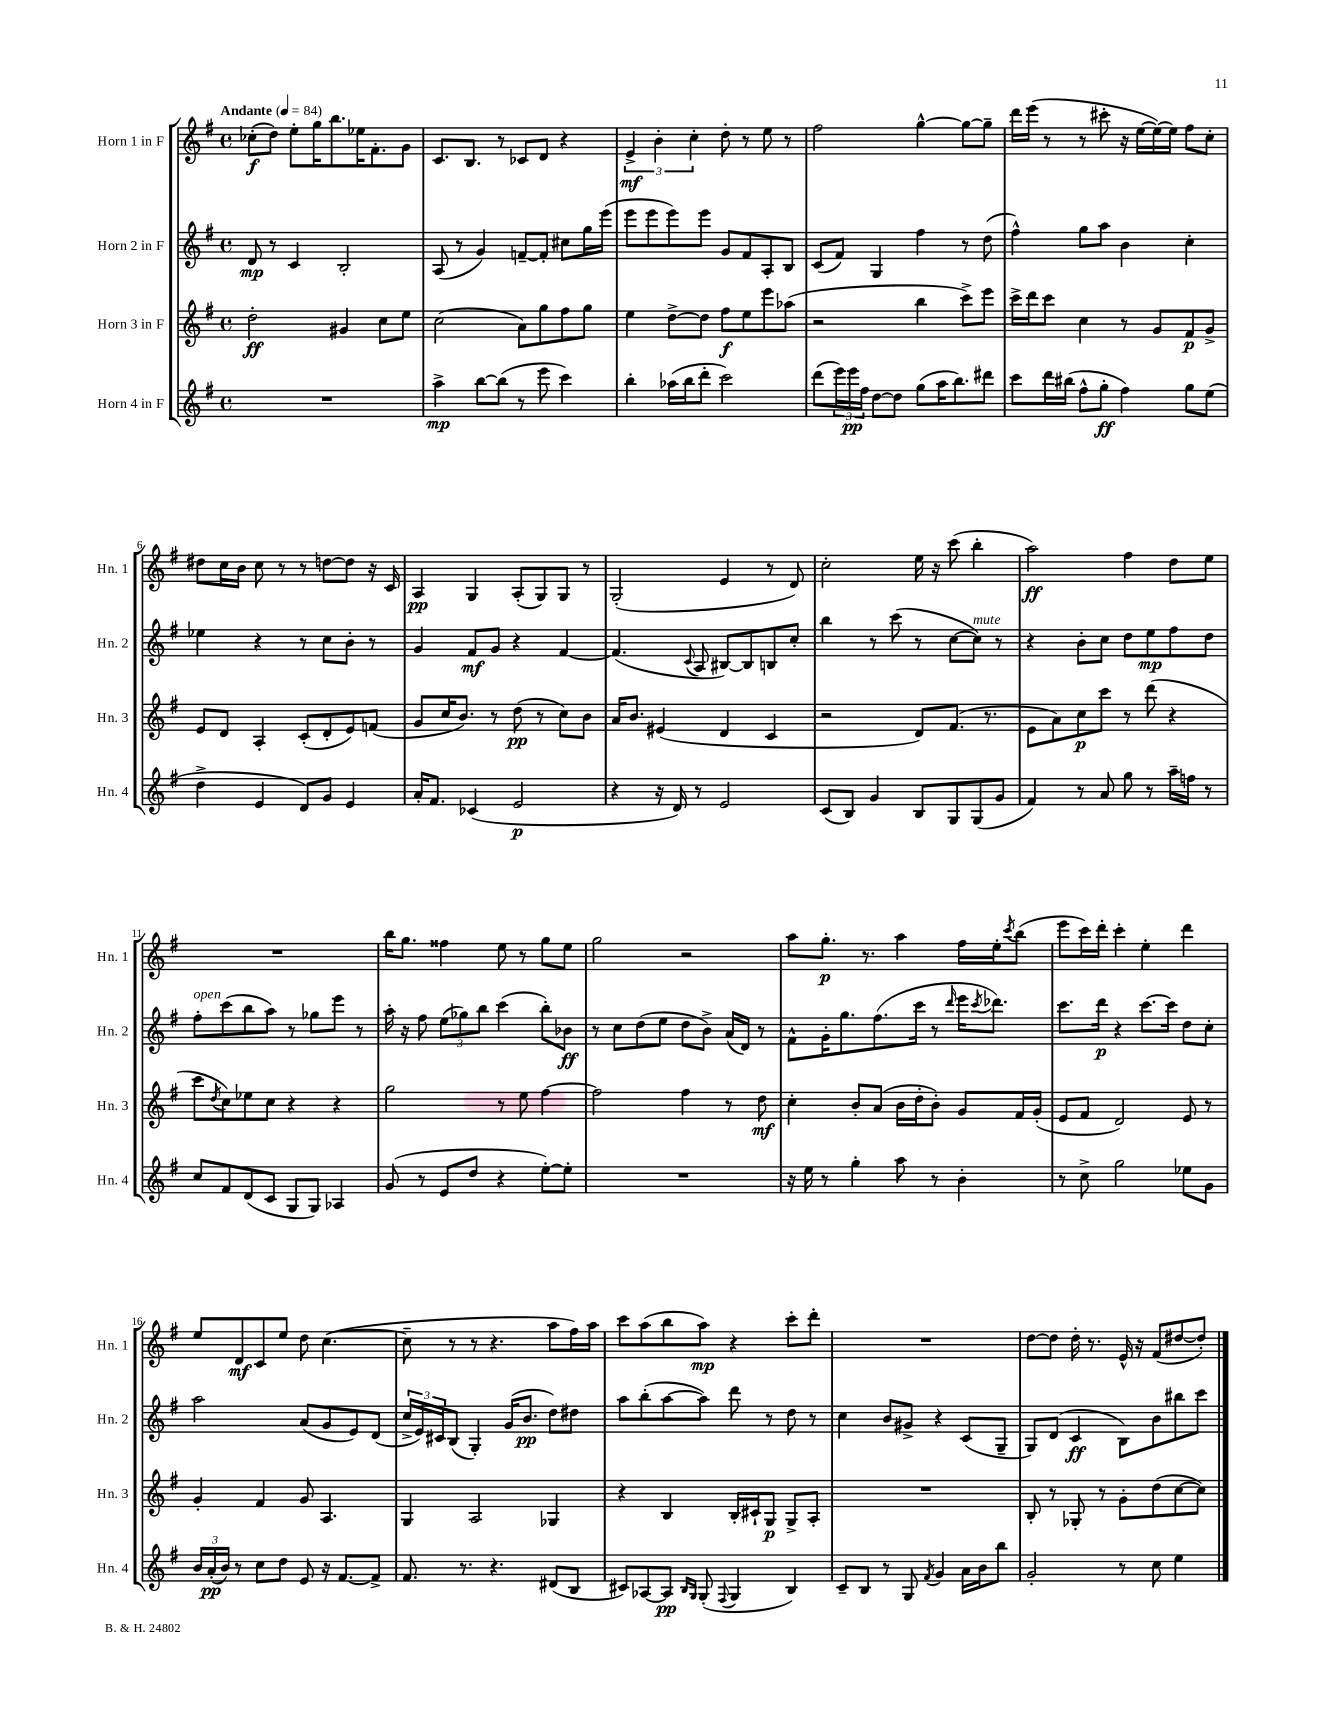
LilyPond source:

<<
\new StaffGroup <<
\new Staff = "s0" \with { instrumentName = "Horn 1 in F" shortInstrumentName = "Hn. 1" } {
    \clef treble \key g \major \defaultTimeSignature \time 4/4 \tempo "Andante" 4 = 84
    ces''8-.\f( d''8) e''8-. g''16 b''8. ees''16 fis'8.-. g'8 |
    c'8. b8. r8 ces'8 d'8 r4 |
    \tuplet 3/2 { e'4->\mf b'4-. c''4-. } d''8-. r8 e''8 r8 |
    fis''2 g''4~-^ g''8~ g''8-- |
    d'''16 e'''16( r8 r8 cis'''8-. r16 e''16~ e''16~) e''16 fis''8 c''8-. |
    dis''8 c''16 b'16 c''8 r8 r8 d''8~ d''8 r16 c'16 |
    a4\pp g4 a8-.( g8) g8 r8 |
    g2-.( e'4 r8 d'8) |
    c''2-. e''16 r16 c'''8( b''4-. |
    a''2\ff) fis''4 d''8 e''8 |
    R1 |
    b''16 g''8. fisis''4 e''8 r8 g''8 e''8 |
    g''2 r2 |
    a''8 g''8.-.\p r8. a''4 fis''16 e''16-. \acciaccatura { c'''8 } b''8( |
    e'''8 c'''16) d'''16-. c'''4-. e''4-. d'''4 |
    e''8 d'8\mf c'8 e''8 d''8 c''4.~( |
    c''8-- r8 r8 r4. a''8 fis''16) a''16 |
    c'''8 a''8( b''8 a''8\mp) r4 c'''8-. d'''8-. |
    R1 |
    d''8~ d''8 d''16-. r8. e'16-^ r16 fis'8( dis''8~ dis''8-.) \bar "|." |
}
\new Staff = "s1" \with { instrumentName = "Horn 2 in F" shortInstrumentName = "Hn. 2" } {
    \clef treble \key g \major \defaultTimeSignature \time 4/4
    d'8\mp r8 c'4 b2-. |
    a8( r8 g'4) f'8~-- f'8-. cis''8 g''16 e'''16( |
    e'''8 e'''8 e'''8) e'''8 g'8 fis'8 a8-. b8 |
    c'8( fis'8) g4 fis''4 r8 d''8( |
    fis''4-^) g''8 a''8 b'4 c''4-. |
    ees''4 r4 r8 c''8 b'8-. r8 |
    g'4 fis'8\mf g'8 r4 fis'4~ |
    fis'4.( \appoggiatura { c'8 } a8 bis8~) bis8 b8 c''8-. |
    b''4 r8 c'''8( r8 c''8~ c''8^\markup { \italic "mute" }) r8 |
    r4 b'8-. c''8 d''8 e''8\mp fis''8 d''8 |
    fis''8-.^\markup { \italic "open" } c'''8( b''8 a''8) r8 ges''8 e'''8 r8 |
    a''16-. r16 fis''8 \tuplet 3/2 { e''8( ges''8) b''8 } c'''4( b''8-.) bes'8\ff |
    r8 c''8 d''8( e''8 d''8 b'8->) a'16( d'16) r8 |
    fis'8-^ g'16-. g''8. fis''8.( c'''16 r8 \grace { d'''16 } e'''16 \acciaccatura { c'''8 } des'''8.) |
    c'''8. d'''16\p r4 c'''8.~ c'''16 d''8 c''8-. |
    a''2 a'8( g'8 e'8) d'8( |
    \tuplet 3/2 { c''16-> e'16) cis'16 } b8( g4-.) g'16( b'8.\pp d''8) dis''8 |
    a''8 b''8-.( a''8~ a''8) d'''8 r8 d''8 r8 |
    c''4 b'8 gis'8-> r4 c'8( g8-- |
    g8) d'8( c'4\ff b8) b'8 bis''8 c'''8 \bar "|." |
}
\new Staff = "s2" \with { instrumentName = "Horn 3 in F" shortInstrumentName = "Hn. 3" } {
    \clef treble \key g \major \defaultTimeSignature \time 4/4
    d''2-.\ff gis'4 c''8 e''8 |
    c''2( a'8) g''8 fis''8 g''8 |
    e''4 d''8~-> d''8 fis''8\f e''8 e'''8 aes''8( |
    r2 b''4 c'''8->) e'''8 |
    c'''16-> d'''16 c'''8 c''4 r8 g'8 fis'8\p g'8-> |
    e'8 d'8 a4-. c'8-.( d'8-. e'8) f'8( |
    g'8 c''16 b'8.) r8 d''8\pp( r8 c''8) b'8 |
    a'16 b'8. eis'4( d'4 c'4 |
    r2 d'8) fis'8.( r8. |
    e'8 a'8) c''8\p c'''8 r8 d'''8( r4 |
    c'''8 \acciaccatura { d''8 } c''8) ees''8 c''8 r4 r4 |
    g''2 r8 e''8 fis''4~ |
    fis''2 fis''4 r8 d''8\mf |
    c''4-. b'8-. a'8( b'16 d''16-. b'8-.) g'8 fis'16 g'16-.( |
    e'8 fis'8 d'2) e'8 r8 |
    g'4-. fis'4 g'8 a4. |
    g4 a2 ges4 |
    r4 b4 b16-. cis'16-! g8\p g8-> a8-. |
    R1 |
    b8-. r8 ges8-. r8 g'8-. d''8( c''8~ c''8) \bar "|." |
}
\new Staff = "s3" \with { instrumentName = "Horn 4 in F" shortInstrumentName = "Hn. 4" } {
    \clef treble \key g \major \defaultTimeSignature \time 4/4
    R1 |
    a''4->\mp b''8~ b''8( r8 e'''8 c'''4) |
    b''4-. aes''16( b''16 d'''8-. c'''2) |
    d'''8( \tuplet 3/2 { e'''16) e'''16\pp fis''16 } d''8~ d''8 g''8( a''16 b''8.) dis'''8 |
    c'''8 d'''16 bis''16( fis''8-^ g''8-.\ff fis''4) g''8 e''8( |
    d''4-> e'4 d'8) g'8 e'4 |
    a'16-. fis'8. ces'4( e'2\p |
    r4 r16 d'16) r8 e'2 |
    c'8( b8) g'4 b8 g8 g8( g'8 |
    fis'4) r8 a'8 g''8 r8 a''16-- f''16 r8 |
    c''8 fis'8 d'8( c'8 g8 g8) aes4 |
    g'8( r8 e'8 d''8 r4 e''8~-.) e''8-. |
    R1 |
    r16 e''16 r8 g''4-. a''8 r8 b'4-. |
    r8 c''8-> g''2 ees''8 g'8 |
    \tuplet 3/2 { b'16 a'16-.\pp( b'16) } r8 c''8 d''8 e'8 r16 fis'8.~ fis'8-> |
    fis'8. r8. r4. dis'8( b8 |
    cis'8) aes8~ aes8\pp \grace { b16 g16 } g8-.( \appoggiatura { fis8 } g4 b4) |
    c'8-- b8 r8 g8 \acciaccatura { fis'8 } g'4 a'16 b'16 b''8 |
    g'2-. r8 c''8 e''4 \bar "|." |
}
>>
>>
